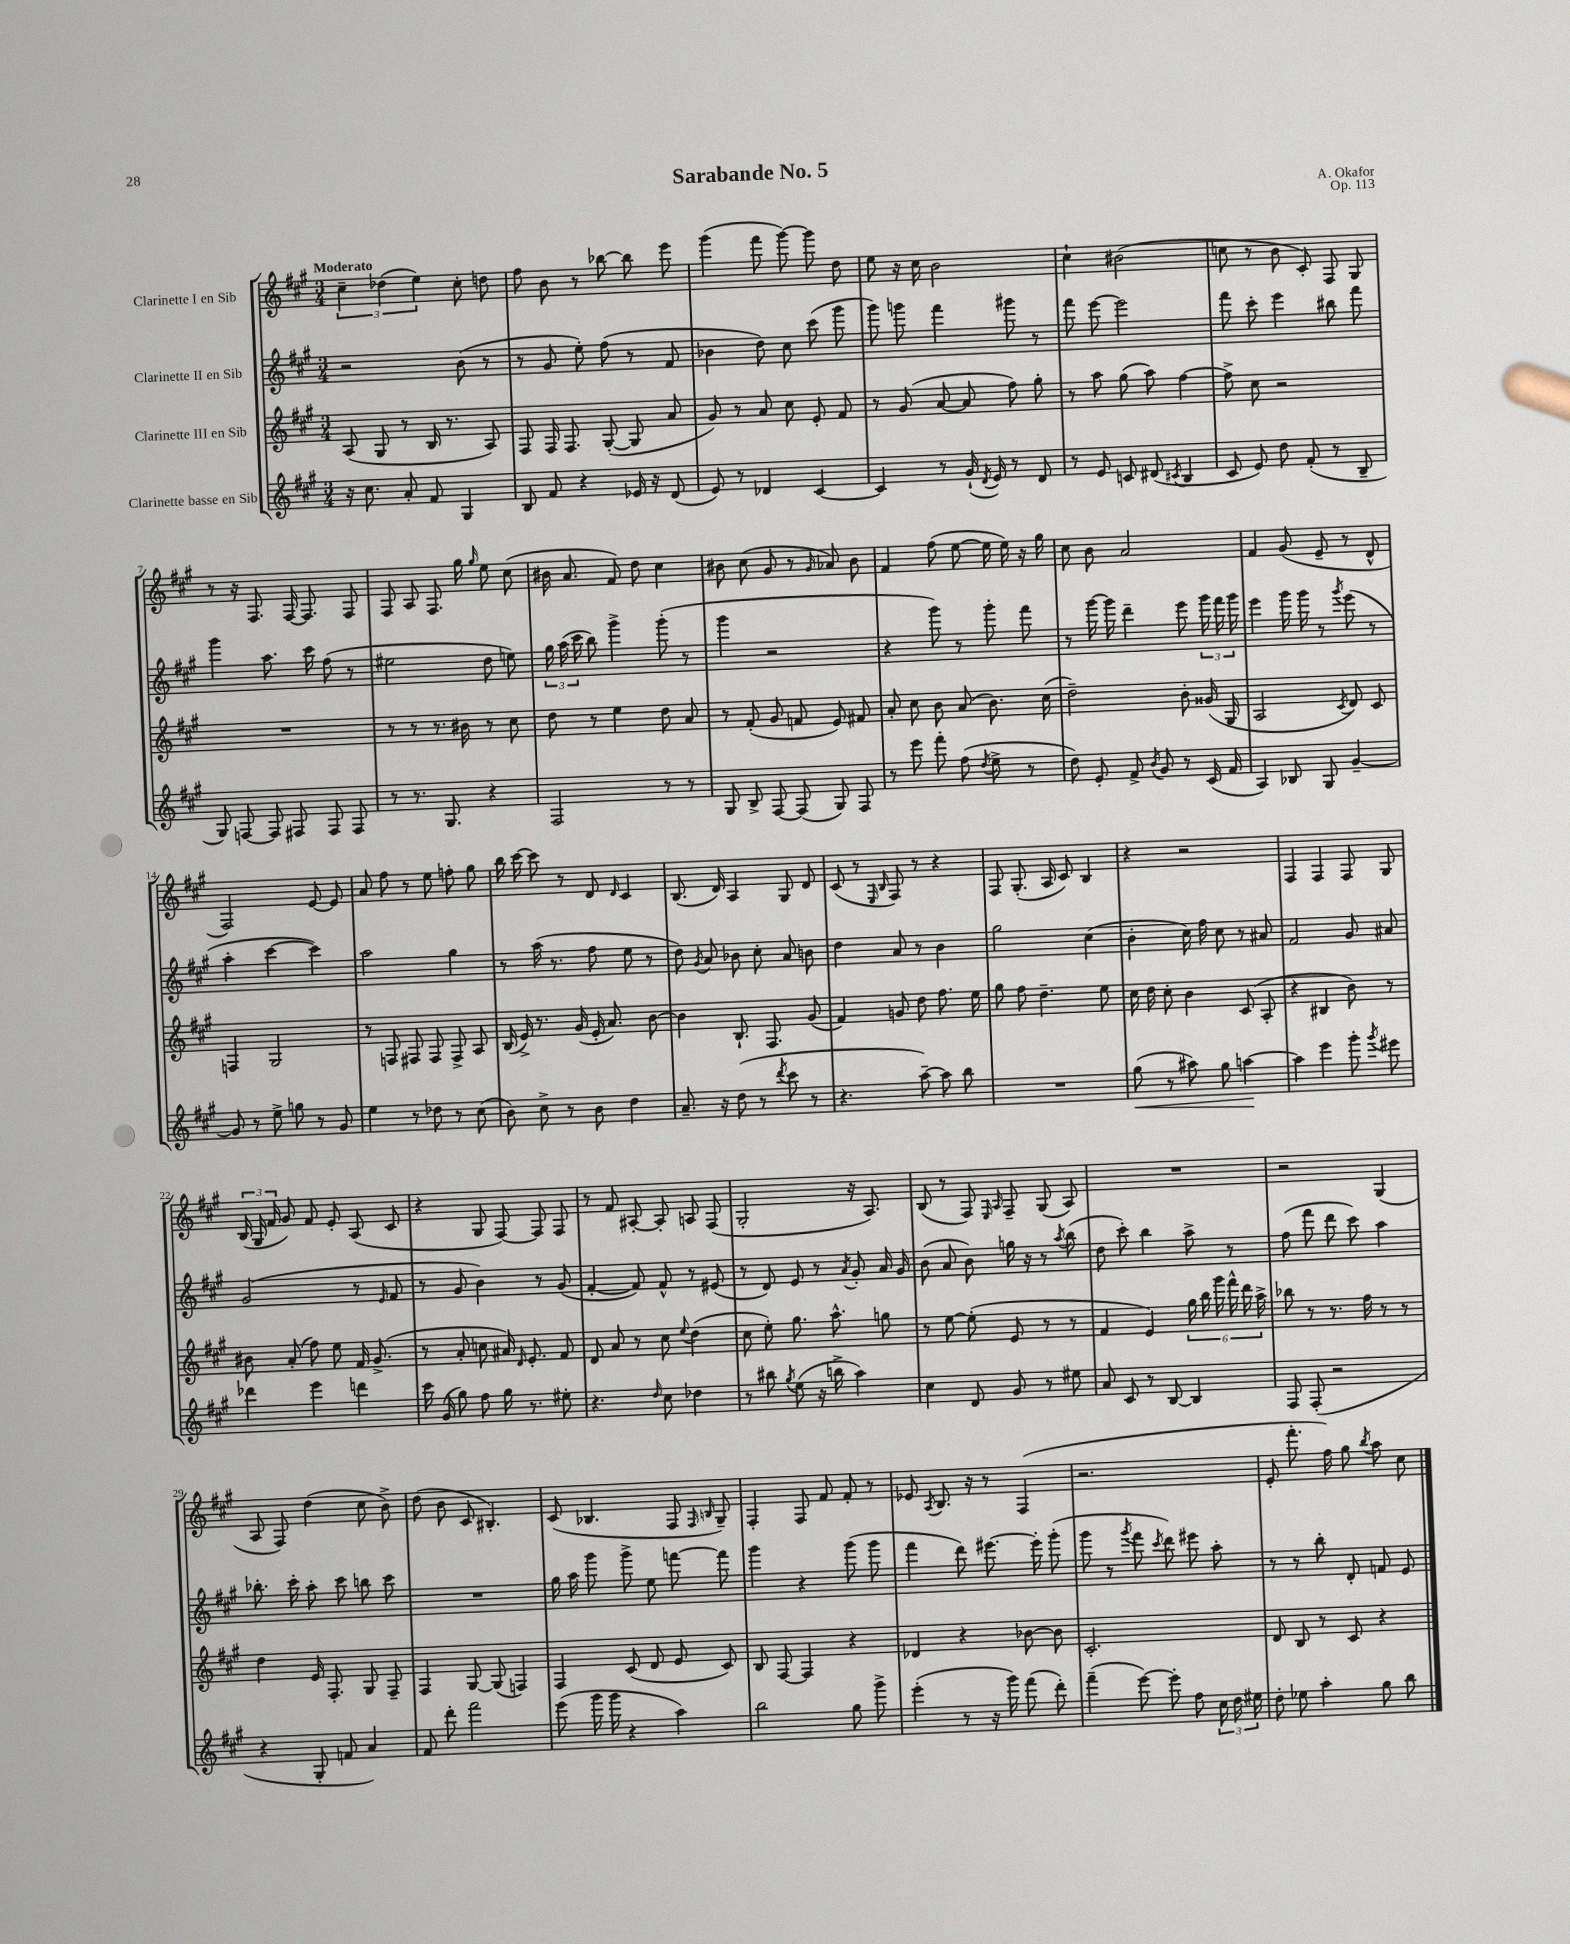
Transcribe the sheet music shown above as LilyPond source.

\header { title = "Sarabande No. 5" composer = "A. Okafor" opus = "Op. 113" }
<<
\new StaffGroup <<
\new Staff = "s0" \with { instrumentName = "Clarinette I en Sib" } {
    \clef treble \key a \major \numericTimeSignature \time 3/4 \tempo "Moderato"
    \autoBeamOff \tuplet 3/2 { cis''4-- des''4( e''4) } cis''8-. d''8 |
    fis''8 b'8 r8 bes''8~ bes''8 e'''8 |
    gis'''4( fis'''8 gis'''8~) gis'''8 d''8 |
    e''8 r16 cis''16 b'2 |
    cis''4-! bis'2( |
    c''8 r8 b'8 cis'8-.) fis8 gis8 |
    r8 r16 fis8. fis16~ fis8. fis8 |
    fis8 a8 fis8. gis''16 \grace { gis''16 } e''8 cis''8( |
    bis'16 a'8. fis'8) d''8 cis''4 |
    bis'8 cis''8( gis'8 r8 \grace { gis'16 } aes'8) bis'8 |
    fis'4 fis''8( e''8~ e''16 e''16) r16 gis''16 |
    cis''8 b'8 a'2 |
    fis'4 gis'8( e'8-- r8 d'8-^ |
    fis2) e'8~ e'8 |
    a'8 fis''8 r8 e''8 f''8-. gis''8 |
    b''16 cis'''16~ cis'''8 r8 d'8 \grace { d'16 } cis'4 |
    b8.( d'16) a4 gis8 d'8 |
    cis'8( r8 \grace { e16 b16 } fis8) r8 r4 |
    fis8 gis8.-.( a16 cis'8) b4 |
    r4 r2 |
    fis4 fis4 fis8 gis8 |
    \tuplet 3/2 { b16( gis16 fis'16 } gis'8) fis'8 e'8-. a8( cis'8 |
    r4 gis8 fis8~) fis8 fis8 |
    r8 fis'8 ais8~-. ais8-. a8 fis8( |
    gis2-. r16 a8.) |
    b8( r8 fis8) \grace { e16 a16 } fis8-- gis8( a8) |
    R2. |
    r2 gis4( |
    a8 fis8) d''4( cis''8 b'8->) |
    d''8( b'8 cis'8 bis4.-.) |
    cis'8( bes4. fis8 \grace { fis16 b16 } gis8--) |
    fis4-. fis8 fis'8 fis'8-. r8 |
    ees'8 \acciaccatura { a8 } b8. r16 r8 fis4( |
    r2. |
    e'8-. fis'''8.-. fis''16) gis''8 \acciaccatura { b''8 } a''8 cis''8 \bar "|." |
}
\new Staff = "s1" \with { instrumentName = "Clarinette II en Sib" } {
    \clef treble \key a \major \numericTimeSignature \time 3/4
    \autoBeamOff r2 b'8( r8 |
    r8 gis'8 e''8-.) fis''8( r8 fis'8 |
    bes'4 d''8) cis''8 cis'''8( gis'''8 |
    gis'''8) g'''8 fis'''4 gis'''8 r8 |
    fis'''8 e'''8~ e'''2 |
    fis'''8 cis'''8-. e'''4 bis''8 fis'''8 |
    gis'''4 a''8. cis'''16 fis''8( r8 |
    eis''2 d''8 e''8) |
    \tuplet 3/2 { gis''16 a''16( cis'''16 } b''8) gis'''4-> gis'''8-.( r8 |
    gis'''4 r2 |
    r4 gis'''8) r8 gis'''8-. fis'''8 |
    r8 gis'''16~ gis'''16 d'''4-- e'''8 \tuplet 3/2 { gis'''16 fis'''16 gis'''16 } |
    e'''4 gis'''16 gis'''16 r8 \acciaccatura { gis'''8 } e'''8( r8 |
    a''4-. cis'''4~ cis'''4) |
    a''2 gis''4 |
    r8 a''16( r8. fis''8 e''8 r8 |
    d''8) \acciaccatura { gis'8 } a'8 bes'8 cis''8-. a'8 b'8 |
    d''4 a'8 r8 b'4 |
    gis''2 cis''4( |
    b'4-. cis''16) fis''16 cis''8 r8 ais'8 |
    fis'2 gis'8 ais'8 |
    gis'2( r8 \grace { e'16 } fis'8 |
    r8 gis'8 b'4) r8 gis'8( |
    fis'4~-. fis'8) fis'8-^ r8 eis'8( |
    r8 d'8) e'8 r8 \acciaccatura { a'8 } gis'8-. a'16 gis'16 |
    b'8( a'8 b'8) g''16 r16 r8 \acciaccatura { a''8 } b''8( |
    d''8 cis'''8-.) b''4 a''8-> r8 |
    fis''8( fis'''8 d'''8 cis'''8) a''4 |
    bes''8.-. cis'''16-. a''8-. cis'''8 b''8 cis'''8 |
    R2. |
    gis''16 a''16 gis'''8 gis'''8-> e''8 f'''8~ f'''8 |
    gis'''4 r4 gis'''8( gis'''8 |
    fis'''4 d'''8) eis'''8.~ eis'''16-. gis'''8-.( |
    gis'''8 r8 \acciaccatura { gis'''8 } fis'''8 \acciaccatura { cis'''8 } d'''8) eis'''8 a''8-. |
    r8 r8 b''8-. d'8-. f'8 e'8 \bar "|." |
}
\new Staff = "s2" \with { instrumentName = "Clarinette III en Sib" } {
    \clef treble \key a \major \numericTimeSignature \time 3/4
    \autoBeamOff a8( gis8 r8 b16 r8. a8) |
    fis8 fis16 fis8. gis8~-.( gis8 a'8 |
    gis'8) r8 a'8 cis''8 e'8-. fis'8 |
    r8 gis'8( a'8~ a'8 fis''8) gis''8-. |
    r8 a''8 gis''8( a''8) fis''4~ |
    fis''8-> cis''8 r2 |
    R2. |
    r8 r8 r8. bis'16 r8 cis''8 |
    d''8 r8 e''4 d''8 a'8 |
    r8 fis'8-.( gis'8 f'8 e'8) fis'8 |
    a'8-. cis''8 b'8 a'8( b'8.) cis''16( |
    d''2--) b'8-. gisis'16( gis16 |
    a2 \acciaccatura { cis'8 } d'8) cis'8 |
    f4 gis2 |
    r8 f8 fis8 fis8 fis8-> a8 |
    b16( e'16->) r8. gis'16( e'16-. a'8.) b'8~ |
    b'4 b8.-! fis8. gis'8( |
    fis'4) g'8 d''8 fis''8. e''16 |
    gis''8 fis''8 d''4.-- e''8 |
    cis''16 d''16 cis''8-. b'4 cis'8( a8-. |
    r4 bis4 b'8) r8 |
    bis'8 a'8-.( fis''8) e''8 fis'16 gis'8.->( |
    r8 a'8-. c''8 ais'16) \grace { d'16 } e'8.-. fis'8 |
    d'8 a'8 r8 cis''8 \appoggiatura { e''8 } d''4( |
    cis''8 e''8-.) gis''8. a''8.-^ g''8 |
    r8 e''8~ e''8-.( e'8 r8 r8 |
    fis'4 e'4) \tuplet 6/4 { gis''16 b''16 gis'''16 fis'''16-^ d'''16 a''16-> } |
    bes''8 r8 r8. fis''16 r8 r8 |
    d''4 e'16 fis8.-. gis8 fis8-- |
    fis4 gis8~ gis8( f4) |
    fis4 cis'8( d'8 e'8 cis'8) |
    b8 fis8~ fis4 r4 |
    des'4 r4 bes'8~ bes'8 |
    cis'2.-. |
    d'8 b8 r8 cis'8 r4 \bar "|." |
}
\new Staff = "s3" \with { instrumentName = "Clarinette basse en Sib" } {
    \clef treble \key a \major \numericTimeSignature \time 3/4
    \autoBeamOff r16 cis''8. a'8-. fis'8 gis4 |
    b8 fis'8 r4 ees'16 r16 d'8( |
    e'8) r8 des'4 cis'4~ |
    cis'4 r8 gis'16-!( \acciaccatura { d'8 } e'16) r8 d'8 |
    r8 e'8 c'8 dis'8( \acciaccatura { cis'8 } b4 |
    cis'8 e'8) d''8 fis'8-.( r8 b8-- |
    gis8) f8~ f8 fis8 fis8 fis8 |
    r8 r8. gis8. r4 |
    fis2 r8 r8 |
    gis8 b8-> fis8~ fis8( gis8) fis8 |
    r8 e'''8 fis'''8-. fis''8( \acciaccatura { d''8 } e''8-> r8 |
    d''8) e'8-. fis'8-> \acciaccatura { b'8 } gis'8 r8 cis'16( fis'16 |
    a4) bes8 gis8 gis'4~-- |
    gis'8 r8 e''8-> g''8 r8 gis'8 |
    e''4 r8 des''8 r8 cis''8( |
    b'8) cis''8-> r8 b'8 d''4 |
    a'8.-- r16 d''8( r8 \acciaccatura { d'''8 } cis'''8 r8 |
    r4. a''8~--) a''8 b''8 |
    R2. |
    gis''8\<( r8 ais''8) gis''8 a''4~\! |
    a''4 e'''4 gis'''8-. \acciaccatura { gis'''8 } eis'''8 |
    des'''4 e'''4 d'''4 |
    cis'''16 gis'16( gis''8) fis''8 gis''16 r8. eis''8-. |
    r4. \grace { d''16 } cis''8 des''4 |
    r8 bis''8 \acciaccatura { gis''8 } e''8( r16 b''16-> a''4) |
    cis''4 d'8 gis'8 r8 eis''8 |
    a'8 cis'8 r8 b8~ b4 |
    fis8 fis8-.( r2 |
    r4 gis8-. f'8 a'4) |
    fis'8 d'''8-. fis'''2 |
    e'''8( gis'''16 gis'''16 r4 a''4) |
    b''2 gis''8 gis'''8-> |
    e'''4-.( r8 r16 gis'''16) fis'''8( d'''8-.) |
    fis'''4--( e'''8~) e'''8-. fis''8 \tuplet 3/2 { cis''16 d''16 eis''16 } |
    d''8-. ees''8 a''4-. gis''8 b''8 \bar "|." |
}
>>
>>
